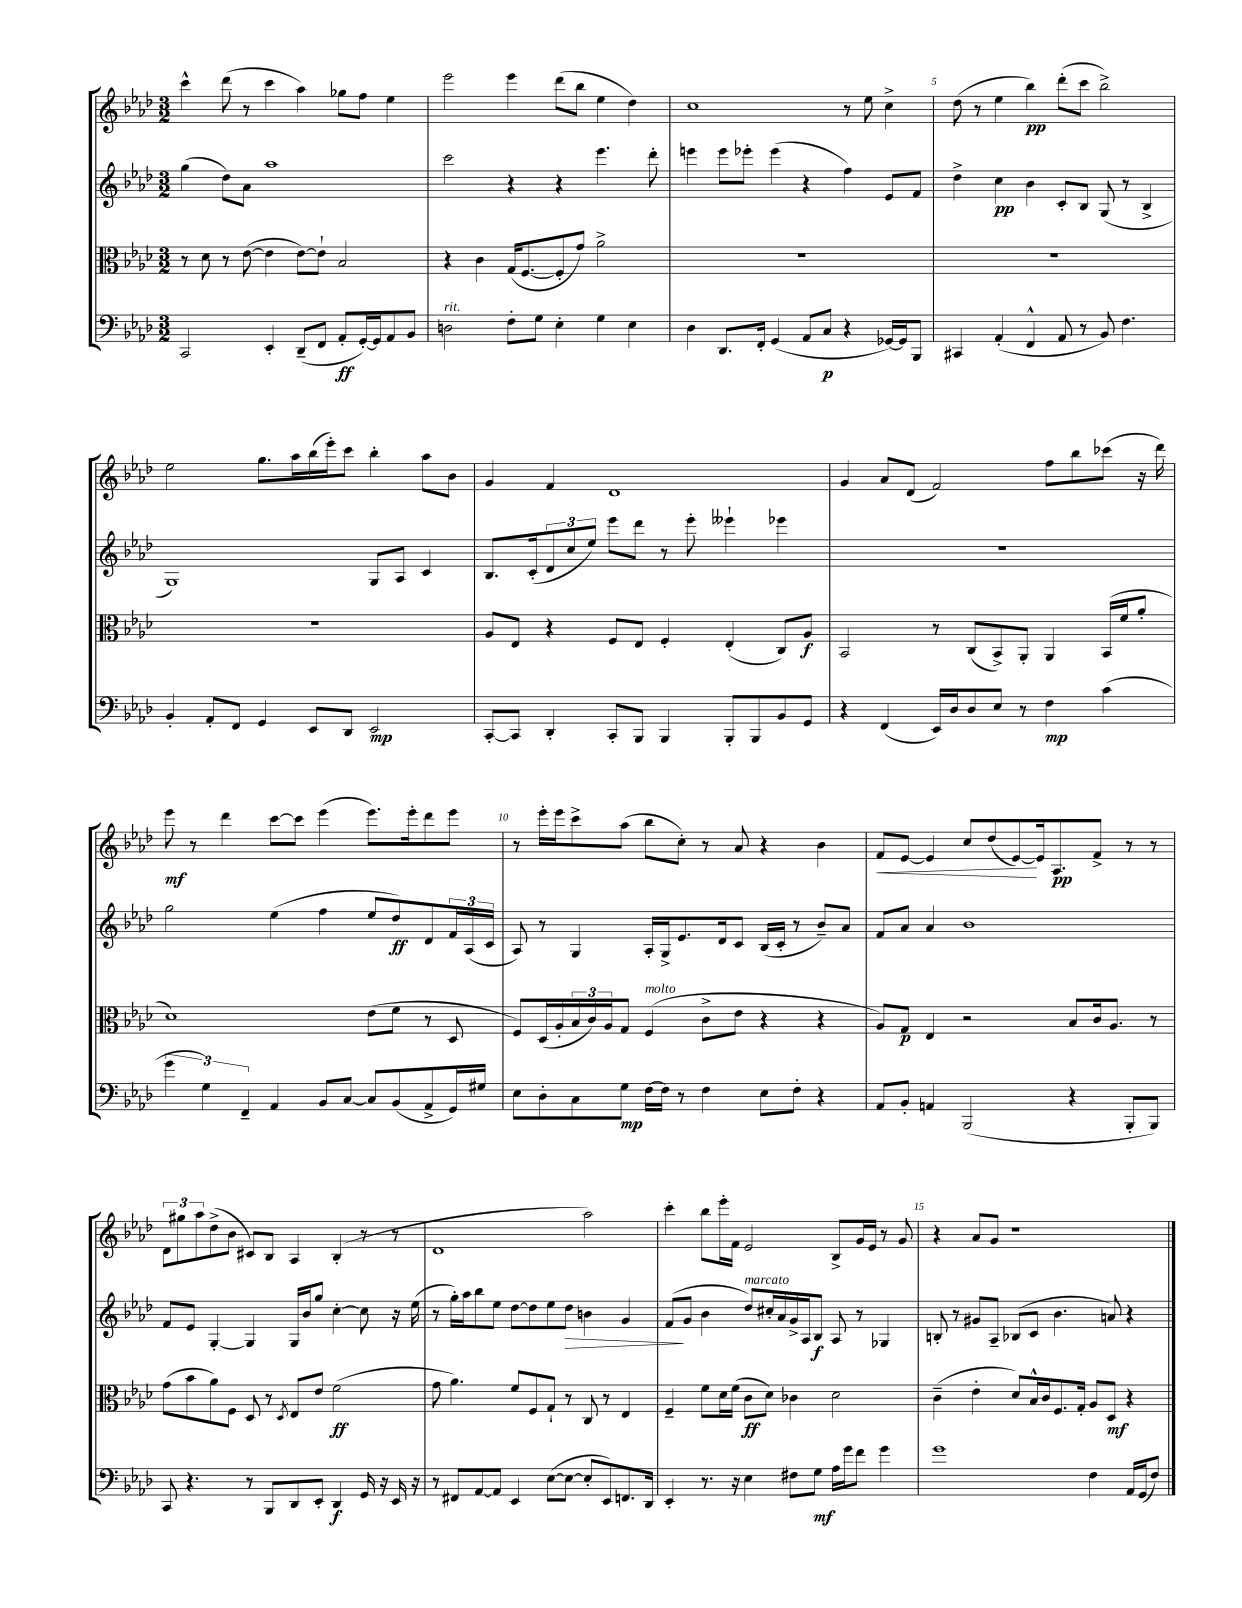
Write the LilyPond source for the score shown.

<<
\new StaffGroup <<
\new Staff = "s0" {
    \clef treble \key aes \major \numericTimeSignature \time 3/2
    c'''4-^ des'''8( r8 c'''4 aes''4) ges''8 f''8 ees''4 |
    ees'''2 ees'''4 des'''8( bes''8 ees''4 des''4) |
    c''1 r8 ees''8 c''4-> |
    des''8( r8 ees''4 bes''4\pp) des'''8-.( c'''8 bes''2->) |
    ees''2 g''8. aes''16 bes''16( ees'''16-.) c'''8 bes''4-. aes''8 bes'8 |
    g'4 f'4 des'1 |
    g'4 aes'8 des'8( f'2) f''8 bes''8 ces'''8( r16 des'''16) |
    ees'''8\mf r8 des'''4 c'''8~ c'''8 ees'''4( ees'''8.) ees'''16-. des'''8 ees'''8 |
    r8 ees'''16-. ees'''16 c'''8-> aes''8( bes''8 c''8-.) r8 aes'8 r4 bes'4 |
    f'8\< ees'8~ ees'4 c''8 des''8( ees'8~\!) ees'16 aes8.\pp f'8-> r8 r8 |
    \tuplet 3/2 { des'8 gis''8 aes''8 } des''8->( bes'8 cis'8) bes8 aes4 bes4-.( r8 r8 |
    des'1 aes''2) |
    c'''4-. bes''8 ees'''16-. f'16 ees'2 bes8-> g'16 ees'16 r8 g'8 |
    r4 aes'8 g'8 r1 \bar "|." |
}
\new Staff = "s1" {
    \clef treble \key aes \major \numericTimeSignature \time 3/2
    g''4( des''8) aes'8 aes''1 |
    c'''2 r4 r4 ees'''4. des'''8-. |
    e'''4 e'''8 ees'''8-. ees'''4( r4 f''4) ees'8 f'8 |
    des''4-> c''4\pp bes'4 c'8-. bes8 g8( r8 bes4-> |
    g1) g8 aes8 c'4 |
    bes8. c'16-.( \tuplet 3/2 { des'8 c''8 ees''8) } ees'''8 des'''8 r8 ees'''8-. eeses'''4-! ees'''4 |
    R1. |
    g''2 ees''4( f''4 ees''8 des''8\ff) des'8 \tuplet 3/2 { f'16 aes16( c'16 } |
    aes8) r8 g4 aes16-. g16-> ees'8. des'16 c'8 bes16( c'16-. r8 bes'8--) aes'8 |
    f'8 aes'8 aes'4 bes'1 |
    f'8 ees'8 g4~-. g4 g16 bes'16 g''8 c''4~-. c''8 r16 ees''16( |
    r8 g''16-.) aes''16 bes''8 ees''8 des''8~ des''8 ees''8 des''8\> b'4 g'4 |
    f'8\!( g'8 bes'4 des''8^\markup { \italic "marcato" }) cis''16-. aes'16 g'16-> aes16 bes8\f aes8 r8 ges4 |
    b8-. r8 gis'8 aes8-- bes8( c'8 bes'4. a'8) r4 \bar "|." |
}
\new Staff = "s2" {
    \clef alto \key aes \major \numericTimeSignature \time 3/2
    r8 des'8 r8 ees'8~( ees'4 ees'8~) ees'8-! bes2 |
    r4 c'4 g16( f8.~ f8-. g'8) aes'2-> |
    R1. |
    R1. |
    R1. |
    aes8 ees8 r4 f8 ees8 f4-. ees4-.( c8) aes8\f |
    bes,2 r8 c8( bes,8->) aes,8-. aes,4 bes,16( f'16 aes'8-. |
    des'1) ees'8( f'8 r8 des8 |
    f8) des16( aes16-. \tuplet 3/2 { bes16 c'16) aes16 } g8 f4^\markup { \italic "molto" }( c'8-> ees'8 r4 r4 |
    aes8) g8\p ees4 r2 bes8 c'16 aes8. r8 |
    g'8( bes'8 aes'8) f8 des8 r8 \acciaccatura { des8 } ees8 ees'8 f'2\ff( |
    g'8 aes'4.) f'8 f8 g8-! r8 c8 r8 ees4 |
    f4-- f'8 des'16 f'16( c'8\ff des'8) ces'4 des'2 |
    c'4--( ees'4-. des'8) bes16-^ c'16 f8. g16-. aes8 des8\mf r4 \bar "|." |
}
\new Staff = "s3" {
    \clef bass \key aes \major \numericTimeSignature \time 3/2
    c,2 ees,4-. des,8--( f,8 aes,8-.\ff g,16~-.) g,16 aes,8 bes,8 |
    d2^\markup { \italic "rit." } f8-. g8 ees4-. g4 ees4 |
    des4 des,8. f,16-. g,4( aes,8 c8\p r4 ges,16~) ges,16 bes,,8 |
    cis,4 aes,4-.( f,4-^ aes,8 r8 bes,8) f4. |
    bes,4-. aes,8-. f,8 g,4 ees,8 des,8 ees,2\mp |
    c,8~-. c,8 des,4-. c,8-. bes,,8 bes,,4 bes,,8-. bes,,8 bes,8 g,8 |
    r4 f,4( ees,16) des16 des8 ees8 r8 f4\mp c'4( |
    \tuplet 3/2 { g'4 g4) f,4-- } aes,4 bes,8 c8~ c8 bes,8( aes,8-> g,16) gis16 |
    ees8 des8-. c8 g8\mp f16~ f16 r8 f4 ees8 f8-. r4 |
    aes,8 bes,8-. a,4 bes,,2( r4 bes,,8-. bes,,8) |
    c,8 r4. r8 bes,,8 des,8 ees,8-. des,4\f g,16 r16 ees,16 r16 |
    r8 fis,8 aes,8~ aes,8 ees,4 ees8~( ees8~ ees8-. ees,8) f,8. des,16 |
    ees,4-. r8. r16 ees4 fis8 g8\mf aes16 g'16 f'8 g'4 |
    g'1 f4 aes,16 g,16( f8) \bar "|." |
}
>>
>>
\layout { \context { \Score currentBarNumber = #2 \override BarNumber.break-visibility = ##(#f #t #t) barNumberVisibility = #(every-nth-bar-number-visible 5) } }
